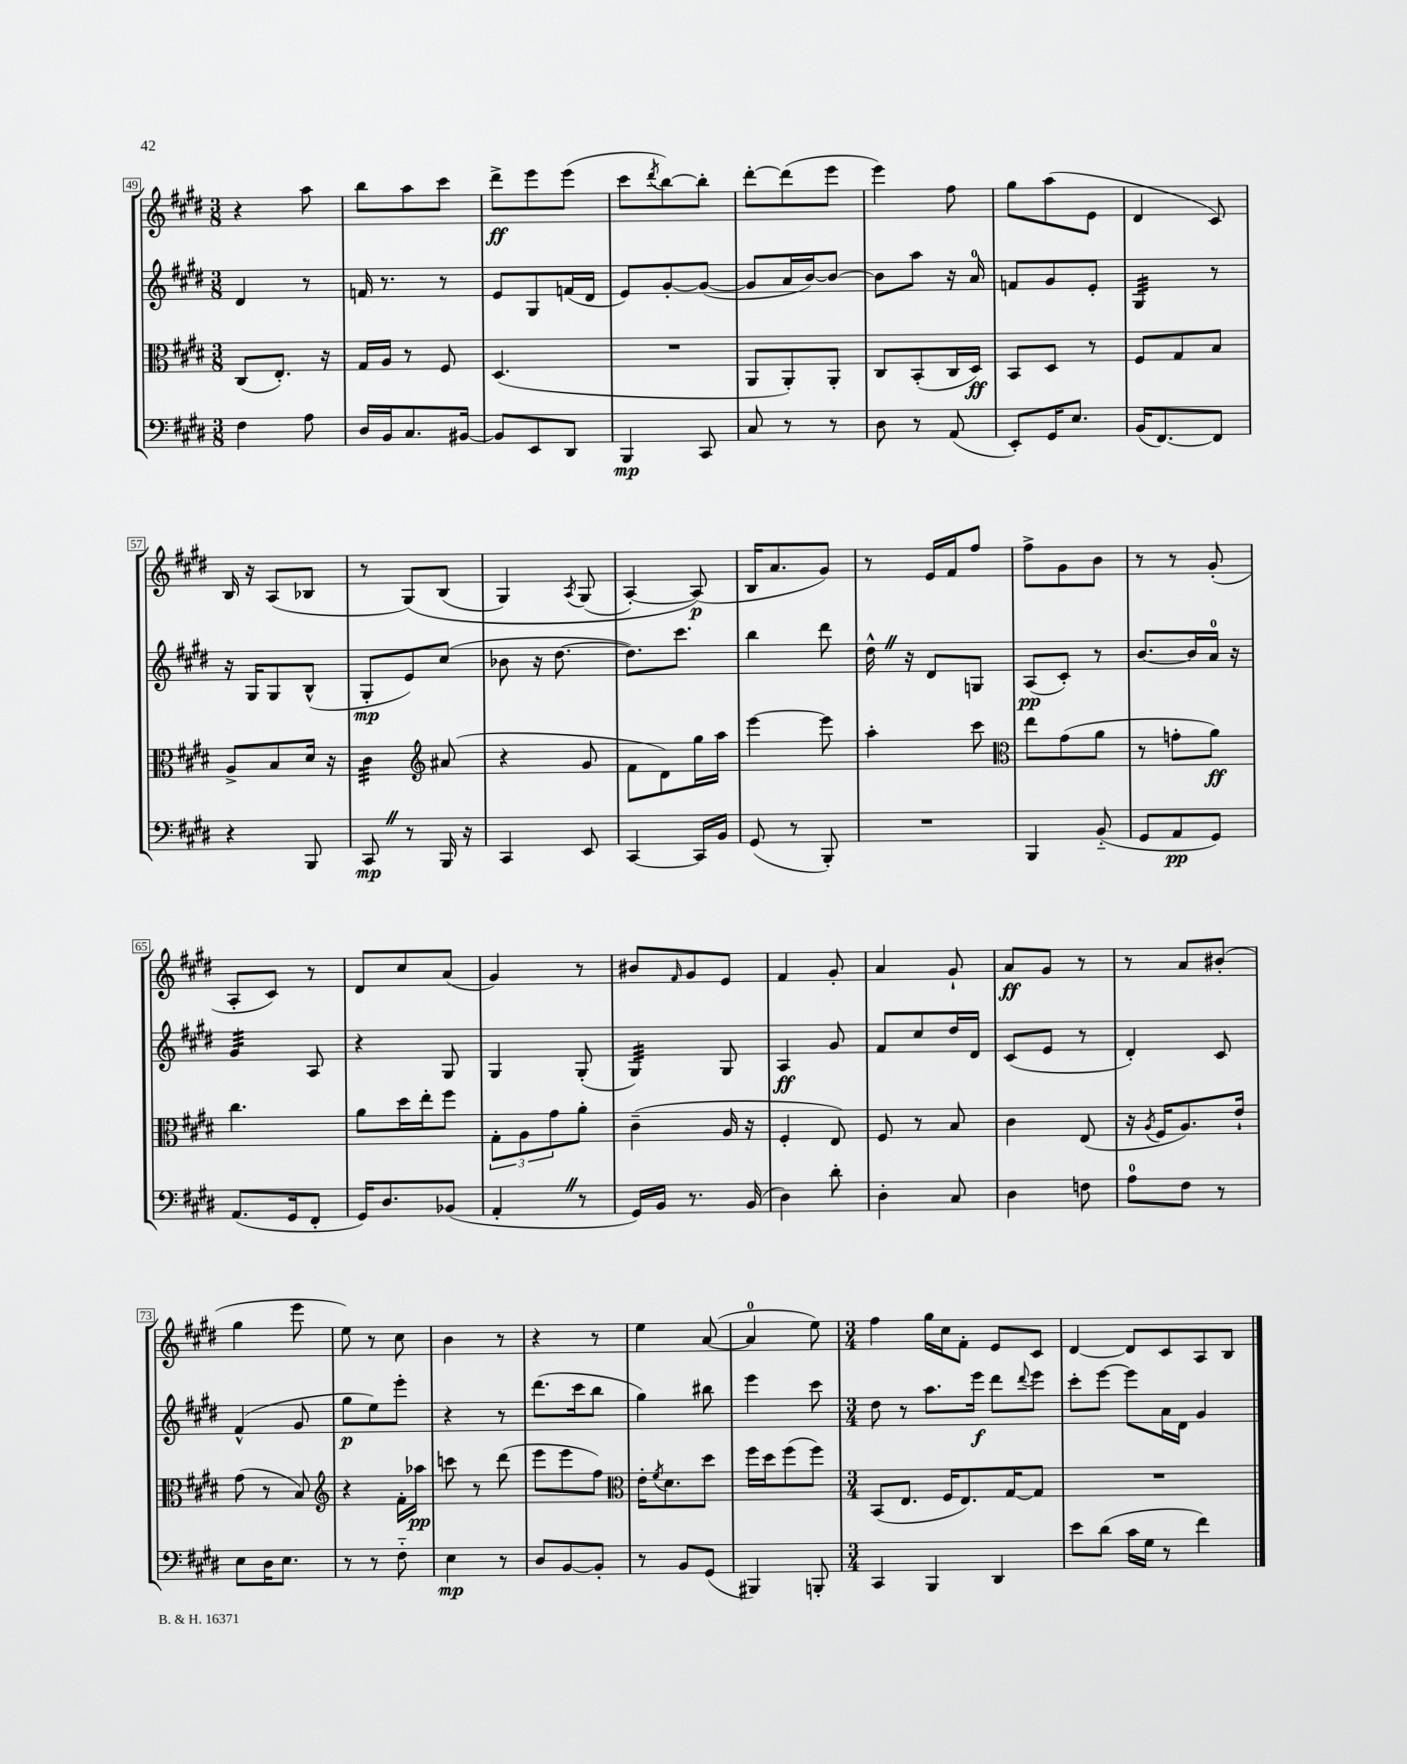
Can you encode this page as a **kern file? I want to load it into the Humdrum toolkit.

**kern	**kern	**kern	**kern
*staff4	*staff3	*staff2	*staff1
*clefF4	*clefC3	*clefG2	*clefG2
*k[f#c#g#d#]	*k[f#c#g#d#]	*k[f#c#g#d#]	*k[f#c#g#d#]
*M3/8	*M3/8	*M3/8	*M3/8
4F#	(8C#	4d#	4r
.	8.E')	.	.
8A	.	8r	8aa
.	16r	.	.
=	=	=	=
16D#	16G#	16f	8bb
16BB	16A	8.r	.
8.C#	8r	.	8aa
.	8F#	8r	8ccc#
[16BB#	.	.	.
=	=	=	=
8BB#]	(4.D#	8e	8ddd#^
8EE	.	8G#	8eee
8DD#	.	(16f	(8eee
.	.	16d#	.
=	=	=	=
4BBB	4.r	8e)	8ccc#
.	.	.	8qddd#
.	.	[8g#'	[8bb)
8CC#	.	(8g#_	8bb']
=	=	=	=
8C#	8AA	8g#]	[8ddd#'
8r	8AA')	16a	(8ddd#]
.	.	[16b)	.
8r	8AA'	8b_	8eee
=	=	=	=
8D#	8C#	8b]	4eee)
8r	(8BB'	8aa	.
(8AA	16C#	16r	8ff#
.	16D#)	16a	.
=	=	=	=
8EE')	8BB	8f	8gg#
16GG#	8D#	8g#	(8aa
8.E	.	.	.
.	8r	8e'	8e
=	=	=	=
(16BB	8F#	4G#	4d#
[8.FF#)	.	.	.
.	8G#	.	.
8FF#]	8B	8r	8c#)
=	=	=	=
4r	8A^	16r	16B
.	.	16G#	16r
.	8B	8G#	(8A
8BBB	16d#	(8B^^	8B-
.	16r	.	.
=	=	=	=
8CC#	4c#	8G#'	8r
8r	.	8e)	&(8G#)
*	*clefG2	*	*
16BBB	(8a#	(8cc#	(8B
16r	.	.	.
=	=	=	=
4CC#	4r	8b-	4G#)
.	.	16r	.
.	.	[8.dd#	.
.	.	.	8qA
8EE	8g#	.	(8G#
=	=	=	=
[4CC#	8f#	8.dd#])	[4A')
.	8d#)	.	.
.	.	8.ccc#	.
16CC#]	16gg#	.	(8A]&)
16BB	16aa	.	.
=	=	=	=
(8GG#	[4eee	4bb	16B
.	.	.	8.a
8r	.	.	.
8BBB')	8eee]	8ddd#	8g#)
=	=	=	=
4.r	4aa'	16dd#^^	8r
.	.	16r	.
.	.	8d#	16e
.	.	.	16f#
.	8ccc#	8G	8ff#
=	=	=	=
*	*clefC3	*	*
4BBB	8ee	(8A	8ff#^
.	(8g#	8c#')	8g#
(8BB'~	8a	8r	8b
=	=	=	=
8GG#	8r	[8.b	8r
8AA	8g'	.	8r
.	.	16b]	.
8GG#)	8a)	16a	(8g#'
.	.	16r	.
=	=	=	=
(8.AA	4.cc#	4g#	8A'
.	.	.	8c#)
16GG#	.	.	.
8FF#'	.	8A	8r
=	=	=	=
16GG#)	8a	4r	8d#
8.D#	.	.	.
.	16dd#	.	8cc#
.	16ee'	.	.
(8BB-	8ff#	8G#	(8a
=	=	=	=
4AA'	12G#'	4G#	4g#)
.	12A	.	.
.	12g#	.	.
8r	8a'	(8G#'	8r
=	=	=	=
16GG#)	(4c#~	4G#)	8b#
16BB	.	.	.
.	.	.	16qqf#
8.r	.	.	8g#
.	16A	8G#	8e
(16BB	16r	.	.
=	=	=	=
4D#)	4F#'	4A	4f#
8d#'	8E)	8g#	8g#'
=	=	=	=
4D#'	8F#	8f#	4a
.	8r	8cc#	.
8C#	8B	16dd#	8g#`
.	.	16d#	.
=	=	=	=
4D#	4c#	(8c#	8a
.	.	8e	8g#
8F	(8E	8r	8r
=	=	=	=
8A	16r	4d#')	8r
.	8qA	.	.
.	16F#	.	.
8F#	8.A)	.	8a
8r	.	8c#	(8b#'
.	16e`	.	.
=	=	=	=
8E	(8g#	(4f#^^	4gg#
16D#	8r	.	.
8.E	.	.	.
.	8B)	8g#	8eee
=	=	=	=
*	*clefG2	*	*
8r	4r	8gg#	8ee)
8r	.	8ee)	8r
8F#'~	16f#'	8eee'	8cc#
.	16aa-	.	.
=	=	=	=
4E	8ccc	4r	4b
.	8r	.	.
8r	(8ddd#	8r	8r
=	=	=	=
8D#	8eee	(8.ddd#	4r
[8BB	8eee	.	.
.	.	16ccc#	.
8BB']	8ff#)	8bb	8r
=	=	=	=
*	*clefC3	*	*
8r	16e'	4gg#)	4ee
.	8qf#	.	.
.	8.d#	.	.
8BB	.	.	.
(8GG#	8dd#	8bb#	([8a
=	=	=	=
4BBB#)	16ff#	4eee	4a]
.	16dd#	.	.
.	(8ff#	.	.
8BBB'	8ff#)	8ccc#	8ee)
=	=	=	=
*M3/4	*M3/4	*M3/4	*M3/4
4CC#	(8BB	8dd#	4ff#
.	8.E	8r	.
4BBB	.	8.aa	16gg#
.	16F#	.	16cc#
.	8.E)	.	8f#'
.	.	16eee	.
4DD#	.	8ddd#	8e
.	[16G#	.	.
.	.	8qqddd#	.
.	8G#]	8eee	8c#
=	=	=	=
8e	2.r	8ccc#'	[4d#
(8d#	.	[8eee	.
16c#	.	8eee]	8d#]
16G#	.	.	.
8r	.	16a	8c#
.	.	16d#	.
4f#)	.	4g#	8A
.	.	.	8B
==	==	==	==
*-	*-	*-	*-
